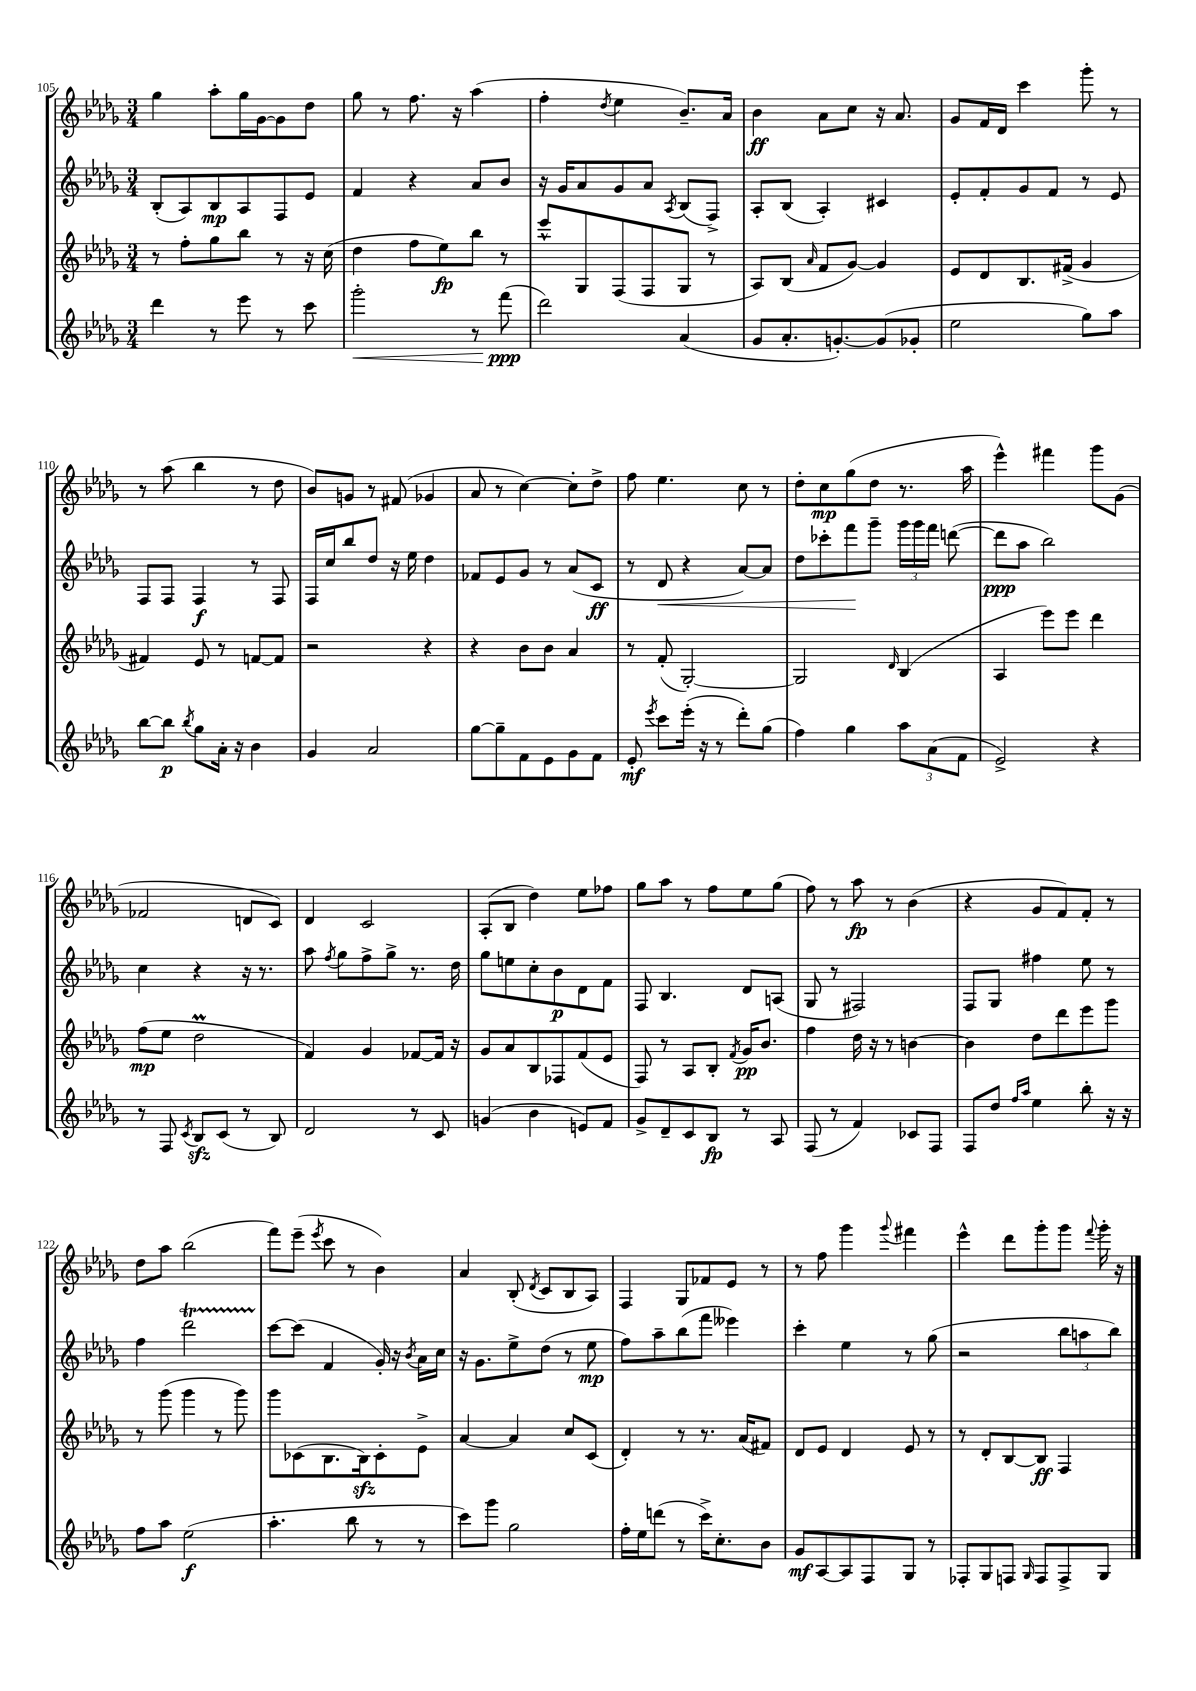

**kern	**dynam	**kern	**dynam	**kern	**dynam	**kern	**dynam
*part4	*part4	*part3	*part3	*part2	*part2	*part1	*part1
*staff4	*staff4	*staff3	*staff3	*staff2	*staff2	*staff1	*staff1
*clefG2	*	*clefG2	*	*clefG2	*	*clefG2	*
*k[b-e-a-d-g-]	*	*k[b-e-a-d-g-]	*	*k[b-e-a-d-g-]	*	*k[b-e-a-d-g-]	*
*M3/4	*	*M3/4	*	*M3/4	*	*M3/4	*
=105	=105	=105	=105	=105	=105	=105	=105
4ddd-\	.	8r	.	(8B-'/L	.	4gg-\	.
.	.	8ff'\L	.	8A-/)	.	.	.
8r	.	8gg-\	.	8B-/	mp	8aa-'\L	.
8eee-\	.	8bb-\J	.	8A-/	.	16gg-\L	.
.	.	.	.	.	.	[16g-\J	.
8r	.	8r	.	8F/	.	8g-\]	.
8ccc\	.	16r	.	8e-/J	.	8dd-\J	.
.	.	(16cc\	.	.	.	.	.
=106	=106	=106	=106	=106	=106	=106	=106
!	!LO:HP:b	!	!	!	!	!	!
2ggg-'\	<	4dd-\	.	4f/	.	8gg-\	.
.	.	.	.	.	.	8r	.
.	.	8ff\L	.	4r	.	8.ff\	.
.	.	8ee-\)	fp	.	.	.	.
.	.	.	.	.	.	16r	.
8r	.	8bb-\J	.	8a-/L	.	(4aa-\	.
(8fff\	ppp	8r	.	8b-/J	.	.	.
.	[	.	.	.	.	.	.
=107	=107	=107	=107	=107	=107	=107	=107
2ddd-\)	.	8eee-^^/L	.	16r	.	4ff'\	.
.	.	.	.	16g-/KL	.	.	.
.	.	8G-/	.	8a-/	.	.	.
.	.	.	.	.	.	8qdd-/	.
.	.	(8F/	.	8g-/	.	4ee-\	.
.	.	8F/	.	8a-/J	.	.	.
.	.	.	.	8qA-/	.	.	.
(4a-/	.	8G-/J	.	(8B-/L	.	8.b-~/L)	.
.	.	8r	.	8F^/J)	.	.	.
.	.	.	.	.	.	16a-/Jk	.
=108	=108	=108	=108	=108	=108	=108	=108
8g-/L	.	8A-/L)	.	8A-'/L	.	4b-\	ff
8.a-'/	.	(8B-/J	.	(8B-/J	.	.	.
.	.	16qqa-/	.	.	.	.	.
.	.	8f/L	.	4A-'/)	.	8a-\L	.
[8.gn'/)	.	.	.	.	.	.	.
.	.	[8g-/J)	.	.	.	8cc\J	.
(8g/]	.	4g-/]	.	4c#X/	.	16r	.
.	.	.	.	.	.	8.a-/	.
8g-X'/J	.	.	.	.	.	.	.
=109	=109	=109	=109	=109	=109	=109	=109
2ee-\	.	8e-/L	.	8e-'/L	.	8g-/L	.
.	.	8d-/	.	8f'/	.	16f/L	.
.	.	.	.	.	.	16d-/JJ	.
.	.	8.B-/	.	8g-/	.	4ccc\	.
.	.	.	.	8f/J	.	.	.
.	.	(16f#X^/Jk	.	.	.	.	.
8gg-\L)	.	4g-/	.	8r	.	8ggg-'\	.
8aa-\J	.	.	.	8e-/	.	8r	.
!!LO:LB:g=z
=110	=110	=110	=110	=110	=110	=110	=110
[8bb-\L	.	4f#X/)	.	8F/L	.	8r	.
8bb-\J]	p	.	.	8F/J	.	(8aa-\	.
8qbb-/	.	.	.	.	.	.	.
8gg-\L	.	8e-/	.	4F/	f	4bb-\	.
16a-'\Jk	.	8r	.	.	.	.	.
16r	.	.	.	.	.	.	.
4b-\	.	[8fn/L	.	8r	.	8r	.
.	.	8f/J]	.	8F/	.	8dd-\	.
=111	=111	=111	=111	=111	=111	=111	=111
4g-/	.	2r	.	16F/LL	.	8b-/L)	.
.	.	.	.	16cc/J	.	.	.
.	.	.	.	8bb-/	.	8gn/J	.
2a-/	.	.	.	8dd-/J	.	8r	.
.	.	.	.	16r	.	(8f#X/	.
.	.	.	.	16ee-\	.	.	.
.	.	4r	.	4dd-\	.	4g-X/	.
=112	=112	=112	=112	=112	=112	=112	=112
[8gg-\L	.	4r	.	8f-X/L	.	8a-/	.
8gg-~\]	.	.	.	8e-/	.	8r	.
8f\	.	8b-\L	.	8g-/J	.	[4cc\)	.
8e-\	.	8b-\J	.	8r	.	.	.
8g-\	.	4a-/	.	(8a-/L	.	8cc'\L]	.
8f\J	.	.	.	8c/J	ff	8dd-^\J	.
=113	=113	=113	=113	=113	=113	=113	=113
8e-'/	mf	8r	.	8r	.	8ff\	.
8qeee-/	.	.	.	.	.	.	.
!	!	!	!	!	!LO:HP:b	!	!
8ccc\L	.	(8f'/	.	8d-/	<	4.ee-\	.
(16eee-'\Jk	.	[2G-'/)	.	4r	.	.	.
16r	.	.	.	.	.	.	.
8r	.	.	.	.	.	.	.
8ddd-'\L)	.	.	.	[8a-/L)	.	8cc\	.
(8gg-\J	.	.	.	8a-/J]	.	8r	.
=114	=114	=114	=114	=114	=114	=114	=114
4ff\)	.	2G-/]	.	8dd-\L	.	8dd-'\L	.
.	.	.	.	8ccc-X'\	.	8cc\	mp
4gg-\	.	.	.	8fff\	.	(8gg-\	.
.	.	.	.	8ggg-~\J	[	8dd-\J	.
.	.	16qqd-/	.	.	.	.	.
12aa-\L	.	(4B-/	.	24ggg-\LL	.	8.r	.
.	.	.	.	24ggg-\	.	.	.
(12a-\	.	.	.	24fff\JJ	.	.	.
.	.	.	.	([8dddn\	.	.	.
12f\J	.	.	.	.	.	.	.
.	.	.	.	.	.	16aa-\	.
=115	=115	=115	=115	=115	=115	=115	=115
2e-^/)	.	4A-/	.	8ddd\L]	ppp	4eee-^^\)	.
.	.	.	.	8aa-\J	.	.	.
.	.	8eee-\L)	.	2bb-\)	.	4fff#X\	.
.	.	8eee-\J	.	.	.	.	.
4r	.	4ddd-\	.	.	.	8ggg-\L	.
.	.	.	.	.	.	(8g-\J	.
!!LO:LB:g=z
=116	=116	=116	=116	=116	=116	=116	=116
8r	.	(8ff\L	mp	4cc\	.	2f-X/	.
8F/	.	8ee-\J	.	.	.	.	.
8qc/	.	.	.	.	.	.	.
8B-zz/L	.	2dd-M\	.	4r	.	.	.
(8c/J	.	.	.	.	.	.	.
8r	.	.	.	16r	.	8dn/L	.
.	.	.	.	8.r	.	.	.
8B-/)	.	.	.	.	.	8c/J)	.
=117	=117	=117	=117	=117	=117	=117	=117
2d-/	.	4f/)	.	8aa-\	.	4d-/	.
.	.	.	.	8qff/	.	.	.
.	.	.	.	8gg-\L	.	.	.
.	.	4g-/	.	8ff^\	.	2c/	.
.	.	.	.	8gg-^\J	.	.	.
8r	.	[8f-X/L	.	8.r	.	.	.
8c/	.	16f-/Jk]	.	.	.	.	.
.	.	16r	.	16dd-\	.	.	.
=118	=118	=118	=118	=118	=118	=118	=118
(4gn/	.	8g-/L	.	8gg-\L	.	(8A-'/L	.
.	.	8a-/	.	8een\	.	8B-/J	.
4b-\	.	8B-/	.	8cc'\	.	4dd-\)	.
.	.	8F-X/	.	8b-\	p	.	.
8en/L)	.	(8f/	.	8d-\	.	8ee-\L	.
8f/J	.	8e-/J	.	8f\J	.	8ff-X\J	.
=119	=119	=119	=119	=119	=119	=119	=119
8g-^/L	.	8F/)	.	8F/	.	8gg-\L	.
8d-~/	.	8r	.	4.B-/	.	8aa-\J	.
8c/	.	8A-/L	.	.	.	8r	.
8B-/J	fp	8B-'/J	.	.	.	8ff\L	.
.	.	8qf/	.	.	.	.	.
8r	.	16g-/KL	pp	8d-/L	.	8ee-\	.
.	.	8.b-/J	.	.	.	.	.
8A-/	.	.	.	(8An/J	.	(8gg-\J	.
=120	=120	=120	=120	=120	=120	=120	=120
(8F/	.	4ff\	.	8G-/	.	8ff\)	.
8r	.	.	.	8r	.	8r	.
4f/)	.	16dd-\	.	2F#X/)	.	8aa-\	fp
.	.	16r	.	.	.	.	.
.	.	8r	.	.	.	8r	.
8c-X/L	.	[4bn\	.	.	.	(4b-\	.
8F/J	.	.	.	.	.	.	.
=121	=121	=121	=121	=121	=121	=121	=121
8F/L	.	4b\]	.	8F/L	.	4r	.
8dd-/J	.	.	.	8G-/J	.	.	.
16qqff/LL	.	.	.	.	.	.	.
16qqaa-/JJ	.	.	.	.	.	.	.
4ee-\	.	8dd-\L	.	4ff#X\	.	8g-/L	.
.	.	8ddd-\	.	.	.	8f/)	.
8bb-'\	.	8eee-\	.	8ee-\	.	8f'/J	.
16r	.	8ggg-\J	.	8r	.	8r	.
16r	.	.	.	.	.	.	.
!!LO:LB:g=z
=122	=122	=122	=122	=122	=122	=122	=122
8ff\L	.	8r	.	4ff\	.	8dd-\L	.
8aa-\J	.	(8ggg-\	.	.	.	8aa-\J	.
(2ee-\	f	4ggg-\	.	2ddd-T\	.	(2bb-\	.
.	.	8r	.	.	.	.	.
.	.	8ggg-\)	.	.	.	.	.
=123	=123	=123	=123	=123	=123	=123	=123
4.aa-'\	.	8ggg-\L	.	[8ccc\L	.	8fff\L)	.
.	.	(8c-X\	.	(8ccc\J]	.	(8eee-~\J	.
.	.	.	.	.	.	8qeee-/	.
.	.	8.B-\	.	4f/	.	8ccc\	.
8bb-\	.	.	.	.	.	8r	.
.	.	16B-zz\k)	.	.	.	.	.
8r	.	8c-'\	.	16g-'/)	.	4b-\)	.
.	.	.	.	16r	.	.	.
.	.	.	.	8qb-/	.	.	.
8r	.	8e-^\J	.	16a-\LL	.	.	.
.	.	.	.	16cc\JJ	.	.	.
=124	=124	=124	=124	=124	=124	=124	=124
8ccc\L)	.	[4a-/	.	16r	.	4a-/	.
.	.	.	.	8.g-\L	.	.	.
8ggg-\J	.	.	.	.	.	.	.
2gg-\	.	4a-/]	.	8ee-^\	.	(8B-'/	.
.	.	.	.	.	.	8qd-/	.
.	.	.	.	(8dd-\J	.	8c/L	.
.	.	8cc/L	.	8r	.	8B-/	.
.	.	(8c/J	.	8ee-\	mp	8A-/J)	.
=125	=125	=125	=125	=125	=125	=125	=125
16ff'\LL	.	4d-'/)	.	8ff\L)	.	4F/	.
16ee-\J	.	.	.	.	.	.	.
(8dddn\J	.	.	.	8aa-~\	.	.	.
8r	.	8r	.	(8bb-\	.	8G-/L	.
16ccc^\KL)	.	8.r	.	8fff\J	.	8f-X/	.
8.cc'\	.	.	.	.	.	.	.
.	.	.	.	4eee--X\)	.	8e-/J	.
.	.	(16a-/KL	.	.	.	.	.
8b-\J	.	8f#X/J)	.	.	.	8r	.
=126	=126	=126	=126	=126	=126	=126	=126
8g-/L	mf	8d-/L	.	4ccc'\	.	8r	.
[8A-/	.	8e-/J	.	.	.	8ff\	.
8A-/]	.	4d-/	.	4ee-\	.	4ggg-\	.
8F/	.	.	.	.	.	.	.
.	.	.	.	.	.	8qqggg-/	.
8G-/J	.	8e-/	.	8r	.	4fff#X\	.
8r	.	8r	.	(8gg-\	.	.	.
=127	=127	=127	=127	=127	=127	=127	=127
8F-X'/L	.	8r	.	2r	.	4eee-^^\	.
8G-/	.	8d-'/L	.	.	.	.	.
8Fn/J	.	[8B-/	.	.	.	8ddd-\L	.
16qqG-/	.	.	.	.	.	.	.
8F/L	.	8B-/J]	ff	.	.	8ggg-'\	.
8F^/	.	4F/	.	12bb-\L	.	8ggg-\J	.
.	.	.	.	12aan\	.	.	.
.	.	.	.	.	.	8qqfff/	.
8G-/J	.	.	.	.	.	16ggg-'\	.
.	.	.	.	12bb-\J)	.	.	.
.	.	.	.	.	.	16r	.
==	==	==	==	==	==	==	==
*-	*-	*-	*-	*-	*-	*-	*-
